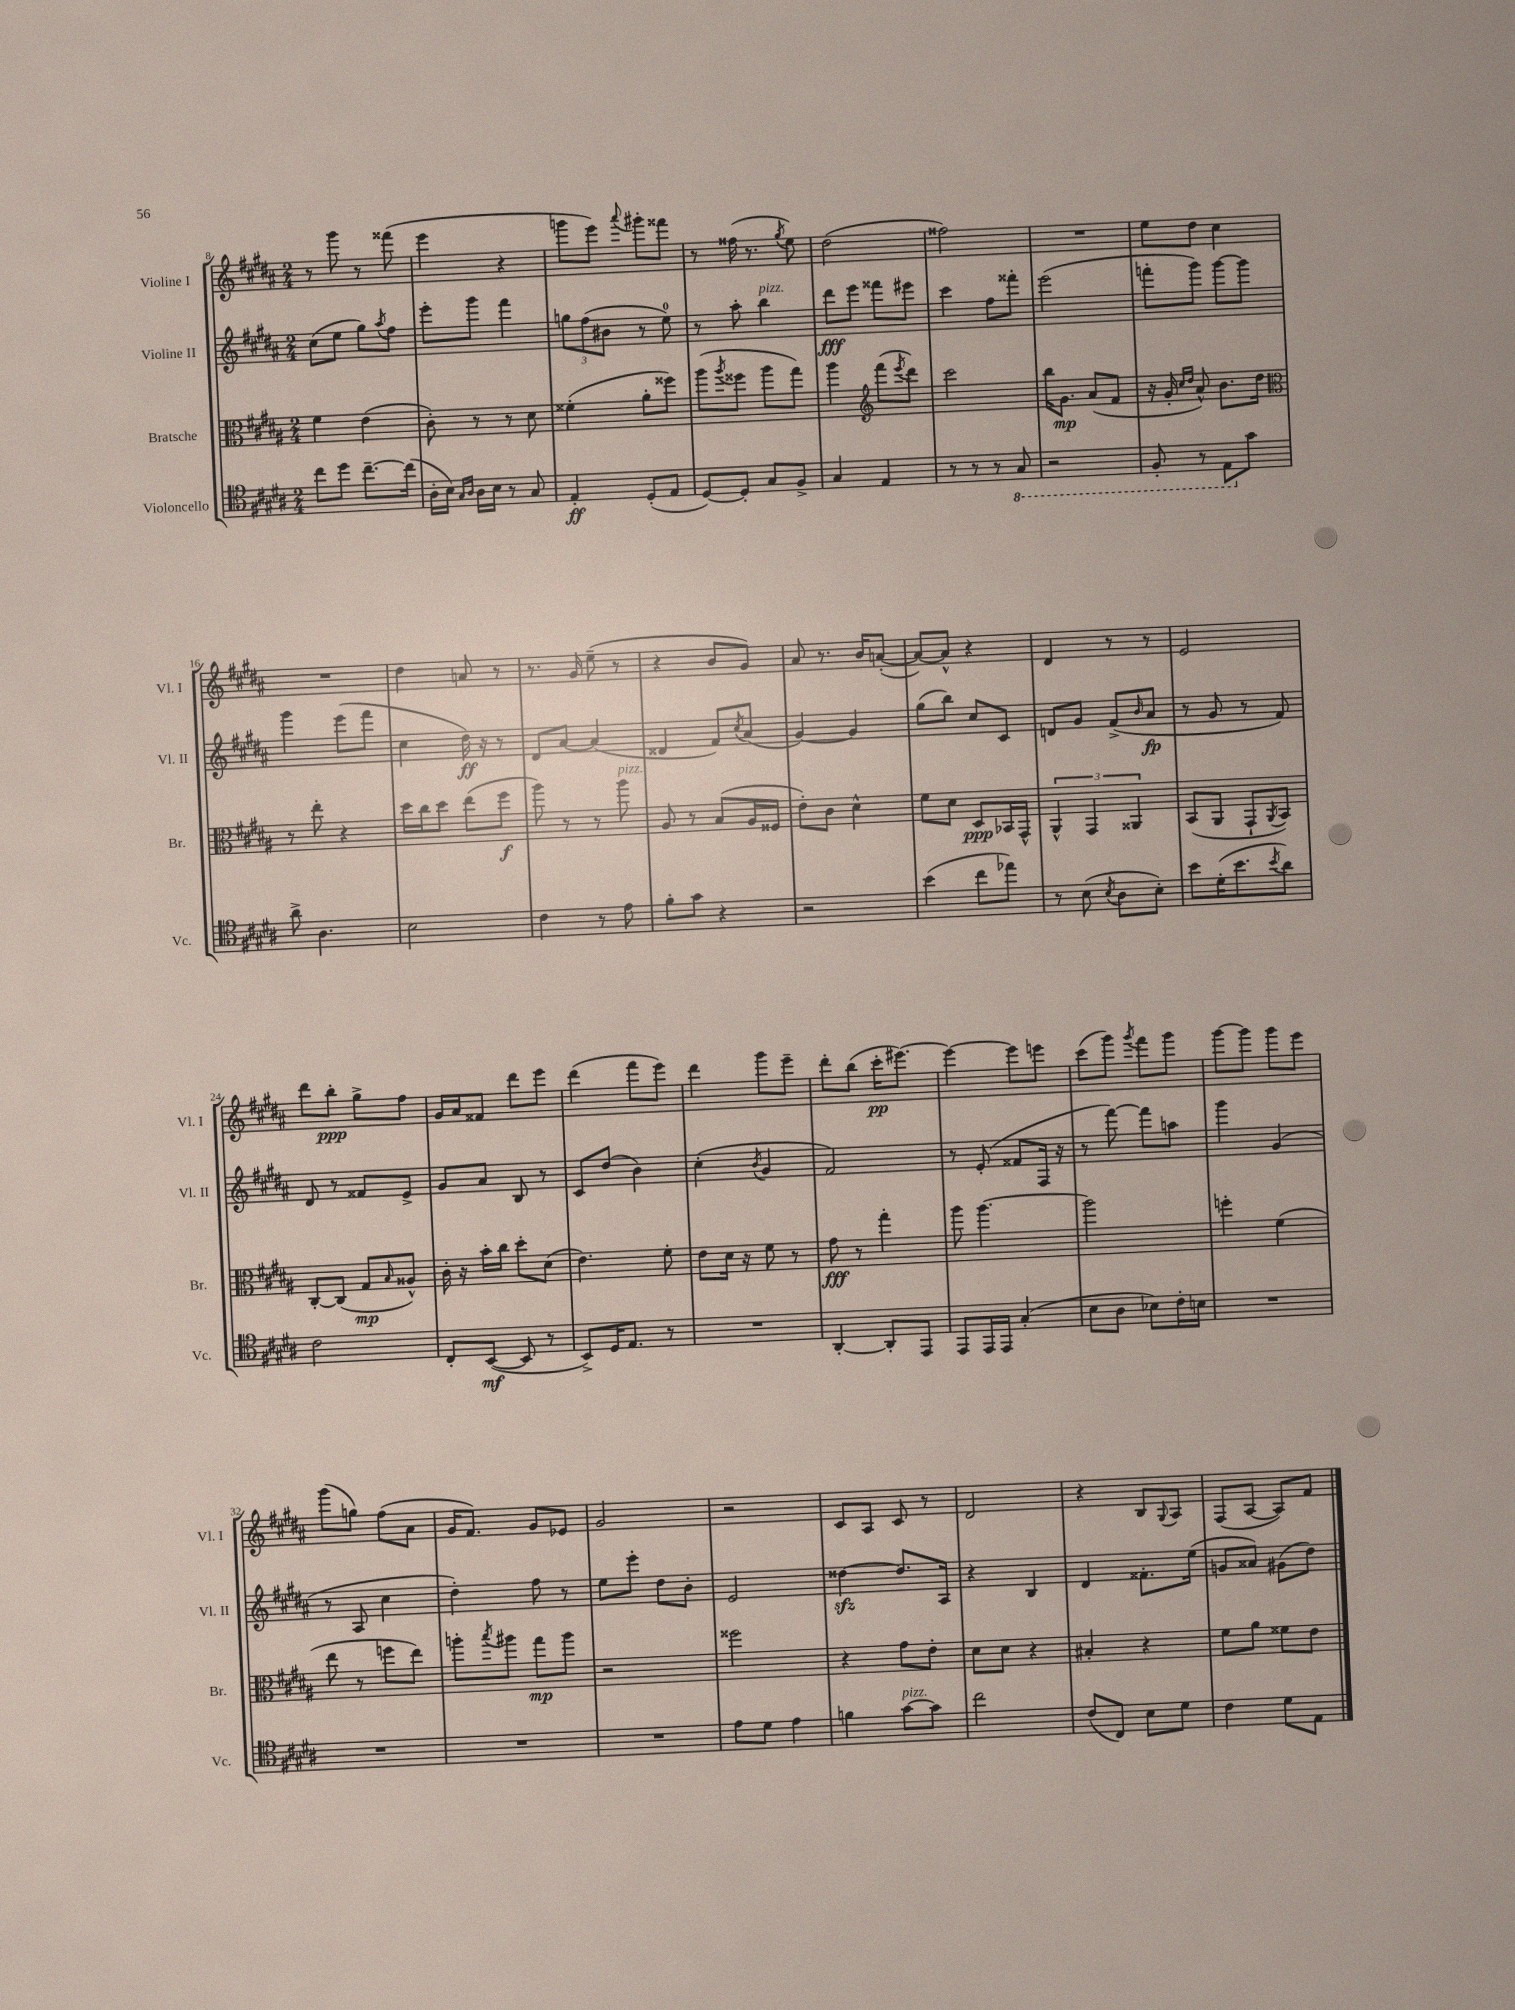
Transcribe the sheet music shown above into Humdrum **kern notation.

**kern	**kern	**kern	**kern
*staff4	*staff3	*staff2	*staff1
*clefC4	*clefC3	*clefG2	*clefG2
*k[f#c#g#d#a#]	*k[f#c#g#d#a#]	*k[f#c#g#d#a#]	*k[f#c#g#d#a#]
*M2/4	*M2/4	*M2/4	*M2/4
8cc#	4f#	(8cc#	8r
8dd#	.	8ee	8ggg#
[8.cc#~	(4e	8gg#)	8r
.	.	8qaa#	.
.	.	8ff#	(8fff##
(16cc#]	.	.	.
=	=	=	=
16A#'	8c#')	8eee'	4eee
16B)	.	.	.
16qqG#	.	.	.
16qqA#	.	.	.
16A#	8r	8ggg#	.
16B	.	.	.
8r	8r	4fff#	4r
8G#	8d#	.	.
=	=	=	=
4E'	(4f##'	12gg	8ggg
.	.	(12ff#	.
.	.	.	8eee)
.	.	12b#	.
.	.	.	8qqaaa#
(8D#'	8a#'	8r	8ggg#'
8E	8ff##)	8ee)	8fff##
=	=	=	=
[8D#)	(8aa#	8r	8r
.	8qaa#	.	.
8D#']	8ff##	8aa#'	(16ff##
.	.	.	8.r
8G#	8aa#	4bb	.
.	.	.	8qgg#
8F#^	8gg#)	.	8ee)
=	=	=	=
4G#	4aa#	8ddd#	(2dd#
.	.	8eee	.
*	*clefG2	*	*
4E	(8fff#	8fff##	.
.	8qeee	.	.
.	8ddd#)	8eee#	.
=	=	=	=
8r	2ccc#	4ccc#	2ff##)
8r	.	.	.
8r	.	8ff#	.
8GG#	.	8fff##'	.
=	=	=	=
2r	16bb	(2eee	2r
.	8.g#	.	.
.	(8a#	.	.
.	8f#	.	.
=	=	=	=
8FF#'	16r	8fff'	8ee
.	16g#'	.	.
.	16qqcc#	.	.
.	16qqdd#	.	.
8r	8a#^^)	8ggg#)	8dd#
8EE	8.b	[8ggg#	4cc#
8g#	.	8ggg#]	.
.	16dd#	.	.
=	=	=	=
*	*clefC3	*	*
8a#^	8r	4ggg#	2r
4.A#	8ee'	.	.
.	4r	(8eee	.
.	.	8fff#	.
=	=	=	=
2B	16dd#	4cc#	4dd#
.	16cc#	.	.
.	8dd#	.	.
.	(8ee	16dd#)	8a
.	.	16r	.
.	8ff#	8r	8r
=	=	=	=
4c#	8aa#)	8d#	8.r
.	8r	[8a#	.
.	.	.	16g#
8r	8r	(4a#]	(8ee~
8e	8aa#	.	8r
=	=	=	=
8f#'	8A#	4d##	4r
8g#	8r	.	.
4r	(8B	8f#)	8b
.	.	8qcc#	.
.	16A#	(8a#	8g#)
.	16F##	.	.
=	=	=	=
2r	8e')	[4g#)	8a#
.	8c#	.	8.r
.	4d#^^	4g#]	.
.	.	.	16b
.	.	.	([8a'
=	=	=	=
(4b	8f#	(8gg#	8a_)
.	8d#	8bb)	8a^^]
8cc#	8D#	8cc#	4r
8ee-)	16BB-	8c#	.
.	16GG#^^	.	.
=	=	=	=
8r	6AA#^^	8d	4d#
(8B	.	8g#	.
.	6GG#	.	.
8qB	.	.	.
8A#	.	(8f#^	8r
.	6AA##	.	.
.	.	16qqb	.
8B')	.	8a#	8r
=	=	=	=
8b	(8BB	8r	2e
(16d#'	8AA#	8g#	.
8.b	.	.	.
.	8GG#`	8r	.
8qb	8qAA#	.	.
8a#)	8BB)	8f#)	.
=	=	=	=
2c#	[8C#'	8d#	8ddd#
.	(8C#]	8r	8bb'
.	8G#	8f##	8gg#^
.	16qqB	.	.
.	8A##^^)	8e^	8ff#
=	=	=	=
8C#'	16c#'	8g#	16g#
.	16r	.	16a#
([8BB	16b'	8a#	8f##
.	16cc#	.	.
8BB]	8dd#'	8B	8ddd#
8r	(8d#	8r	8eee
=	=	=	=
8BB^)	4.e)	8c#	(4ddd#
16D#	.	(8dd#	.
8.E	.	.	.
.	.	4b)	8fff#
8r	8f#'	.	8eee)
=	=	=	=
2r	8e	(4cc#'	4ddd#
.	16d#	.	.
.	16r	.	.
.	.	8qb	.
.	8f#	4g#	8ggg#
.	8r	.	8eee~
=	=	=	=
[4AA#'	8g#	2f#)	8ddd#'
.	8r	.	(8bb
8AA#']	4gg#'	.	16ccc#'
.	.	.	[8.eee#)
8EE	.	.	.
=	=	=	=
8EE	8aa#	8r	4eee#_
16EE	[4.aa#	(8e'	.
16EE	.	.	.
(4G#'	.	8f##	8eee#]
.	.	16F#	8eee
.	.	16r	.
=	=	=	=
8B	2aa#]	8r	(8ccc#
8A#	.	[8fff#)	8ggg#)
.	.	.	8qggg#
8B-)	.	8fff#]	8fff#
16c#'	.	8aa	8ggg#
16B	.	.	.
=	=	=	=
2r	4ff'	4ggg#	[8ggg#
.	.	.	8ggg#]
.	(4f#	(4g#	8ggg#
.	.	.	8eee
=	=	=	=
2r	8ee	8r	(8ggg#
.	8r	8A#	8gg)
.	8ff	4cc#	(8ff#
.	8ee)	.	8a#
=	=	=	=
2r	8aa'	4dd#')	16g#
.	.	.	8.f#)
.	8qbb	.	.
.	8aa#	.	.
.	8gg#	8ff#	8g#
.	8aa#	8r	8e-
=	=	=	=
2r	2r	8ee	2g#
.	.	8eee'	.
.	.	8dd#	.
.	.	8b'	.
=	=	=	=
8e	2ff##	2e	2r
8d#	.	.	.
4e	.	.	.
=	=	=	=
4f	4r	[4dd##	8c#
.	.	.	8A#
[8g#	8g#	8.dd##]	8c#
8g#]	8e'	.	8r
.	.	16A#	.
=	=	=	=
2cc#	8d#	4r	2d#
.	8d#	.	.
.	4r	4B	.
=	=	=	=
(8c#	4B#'	4d#	4r
8C#)	.	.	.
8B	4r	8.f##'	8B
.	.	.	8qqG#
8d#	.	.	8A#
.	.	(16ee	.
=	=	=	=
4c#	8f#	8g	(8F#
.	8a#	8a##)	[8A#
8d#	8f##	(8g#	8A#])
8E	8e	8dd#)	8f#
==	==	==	==
*-	*-	*-	*-
